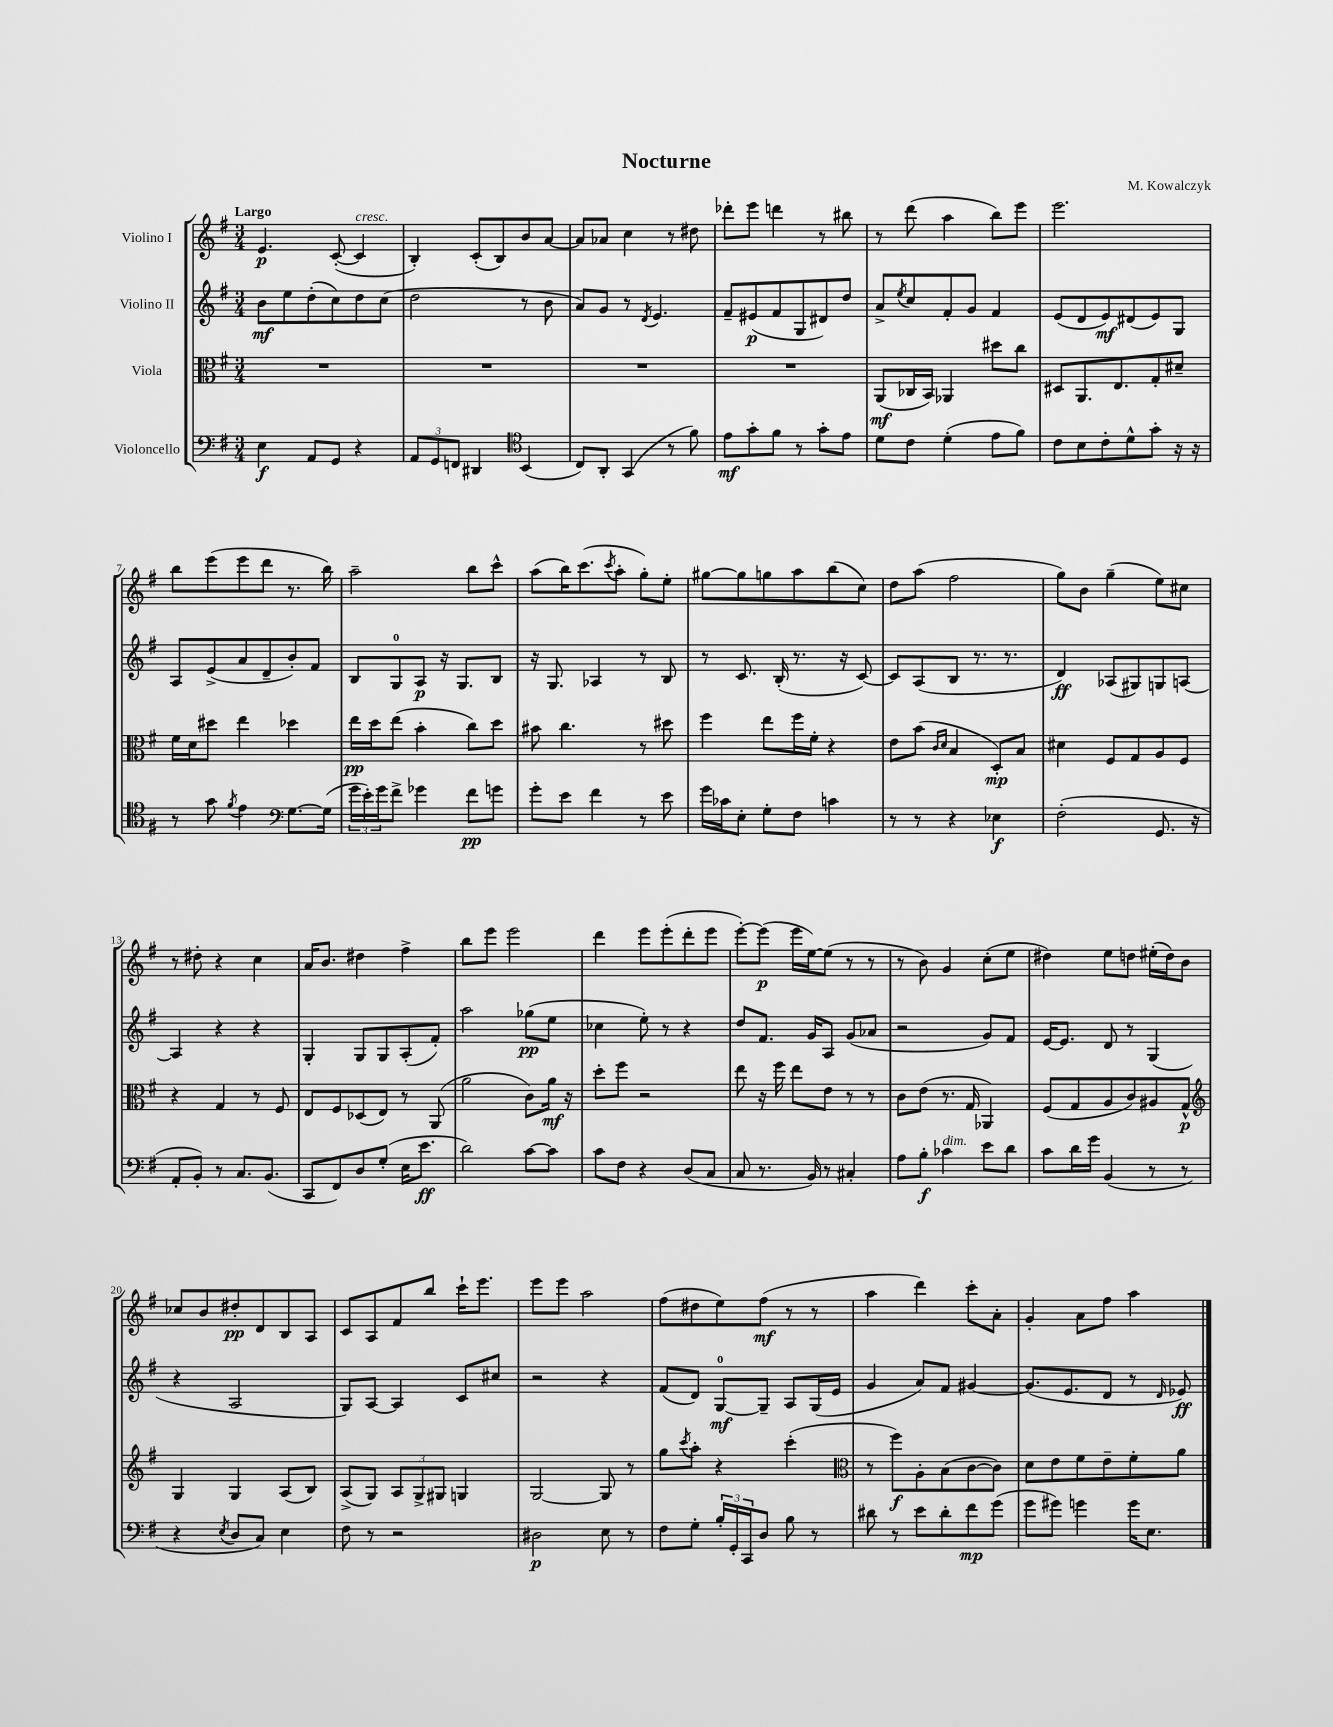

**kern	**kern	**kern	**kern
*staff4	*staff3	*staff2	*staff1
*clefF4	*clefC3	*clefG2	*clefG2
*k[f#]	*k[f#]	*k[f#]	*k[f#]
*M3/4	*M3/4	*M3/4	*M3/4
4E	2.r	8b	4.e
.	.	8ee	.
8AA	.	(8dd'	.
8GG	.	8cc)	([8c'
4r	.	8dd	4c]
.	.	(8cc	.
=	=	=	=
12AA	2.r	2dd	4B')
12GG	.	.	.
12FF	.	.	.
4DD#	.	.	(8c'
.	.	.	8B)
*clefC4	*	*	*
(4BB	.	8r	8b
.	.	8b	[8a
=	=	=	=
8C)	2.r	8a)	8a]
8AA'	.	8g	8a-
(4GG	.	8r	4cc
.	.	8qd	.
.	.	4.e	.
8r	.	.	8r
8f#)	.	.	8dd#
=	=	=	=
8e	2.r	8f#~	8ddd-'
8g'	.	(8e#	8eee
8f#	.	8f#	4ddd
8r	.	8G	.
8g'	.	8d#)	8r
8e	.	8dd	8bb#
=	=	=	=
8d	(8AA	8a^	8r
.	.	8qee	.
8c	16C-	8cc	(8ddd
.	16BB)	.	.
(4d'	4AA-	8f#'	4aa
.	.	8g	.
8e	8dd#	4f#	8bb)
8f#)	8cc	.	8eee
=	=	=	=
8c	8D#	(8e	2.eee
8B	8.AA	8d	.
8c'	.	8e)	.
.	8.E	.	.
8d^^	.	(8d#	.
8g'	8G'	8e)	.
16r	8d#~	8G	.
16r	.	.	.
=	=	=	=
8r	16f#	8A	8bb
.	16d	.	.
8g	8dd#	(8e^	(8eee
8qf#	.	.	.
4e	4ee	8a	8eee
.	.	8d~	8ddd
*clefF4	*	*	*
[8.G	4dd-	8b')	8.r
.	.	8f#	.
(16G]	.	.	16bb)
=	=	=	=
24g	16ee	8B	2aa~
24e')	.	.	.
.	16dd	.	.
24g	.	.	.
8f#^	(8ee	8G	.
4g-	4b'	8A	.
.	.	16r	.
.	.	8.G	.
8f#	8cc)	.	8bb
8g	8dd	8B	8ccc^^
=	=	=	=
8g'	8b#	16r	(8aa
.	.	8.G	.
8e	4.cc	.	16bb)
.	.	.	(8.ccc
4f#	.	4A-	.
.	.	.	8qccc
.	.	.	8aa'
8r	8r	8r	8gg')
8e	8dd#	8B	8ee'
=	=	=	=
16g	4ff#	8r	[8gg#
16c-	.	.	.
8E'	.	8.c	8gg#]
8G'	8ee	.	8gg
.	.	(16B'	.
8F#	16ff#	8.r	8aa
.	16f#'	.	.
4c	4r	.	(8bb
.	.	16r	.
.	.	[8c)	8cc)
=	=	=	=
8r	8e	8c]	8dd
8r	(8b	(8A	(8aa
.	16qqc	.	.
.	16qqd	.	.
4r	4B	8B	2ff#
.	.	8.r	.
4E-	8D')	.	.
.	.	8.r	.
.	8B	.	.
=	=	=	=
(2F#'	4d#	4d)	8gg)
.	.	.	8b
.	8F#	(8A-	(4gg~
.	8G	8G#)	.
8.GG	8A	8G	8ee)
.	8F#	[8A	8cc#
16r	.	.	.
=	=	=	=
8AA'	4r	4A]	8r
8BB')	.	.	8dd#'
8r	4G	4r	4r
8.C	.	.	.
.	8r	4r	4cc
(8.BB	.	.	.
.	8F#	.	.
=	=	=	=
8CC	8E	4G'	16a
.	.	.	8.b
8FF#)	8F#	.	.
8D	(8D-	8G	4dd#
(8G'	8E)	8G	.
16E	8r	(8A'	4ff#^
8.e	.	.	.
.	(8AA	8f#')	.
=	=	=	=
2d)	2a	2aa	8bb
.	.	.	8eee
.	.	.	2eee
[8c	8c)	(8gg-	.
8c]	16a	8ee	.
.	16r	.	.
=	=	=	=
8c	8dd'	4cc-	4ddd
8F#	8ff#	.	.
4r	2r	8ee')	8eee
.	.	8r	(8eee'
(8D	.	4r	8ddd'
8C	.	.	8eee
=	=	=	=
8C	8ee	8dd	[8eee')
8.r	16r	8.f#	(8eee]
.	16ff#	.	.
.	8ee	.	16eee
16BB)	.	16g	[16ee)
8r	8e	8A	(8ee]
4C#'	8r	(8g	8r
.	8r	8a-	8r
=	=	=	=
8A	8c	2r	8r
8B'	(8e	.	8b)
4c-	8.r	.	4g
.	16G	.	.
8e	4AA-)	8g)	(8cc'
8d	.	8f#	8ee
=	=	=	=
8c	(8F#	[16e	4dd#)
.	.	8.e]	.
16d	8G	.	.
16g	.	.	.
(4BB	8A	8d	8ee
.	8c)	8r	8dd
8r	8A#	(4G	(16ee#'
.	.	.	16dd)
8r	8G^^	.	8b
=	=	=	=
*	*clefG2	*	*
4r	4G	4r	8cc-
.	.	.	8b
8qE	.	.	.
8D	4G	2A	8dd#'
8C)	.	.	8d
4E	(8A	.	8B
.	8B)	.	8A
=	=	=	=
8F#	(8A^	8G)	8c
8r	8G)	[8A	8A
2r	12A	4A]	8f#
.	12G^	.	.
.	.	.	8bb
.	12G#	.	.
.	4G	8c	16ccc`
.	.	.	8.eee
.	.	8cc#	.
=	=	=	=
2D#	[2G	2r	8eee
.	.	.	8eee
.	.	.	2aa
8E	8G]	4r	.
8r	8r	.	.
=	=	=	=
8F#	8gg	(8f#	(8ff#
.	8qccc	.	.
8G'	8aa'	8d)	8dd#
24B'	4r	[8G	8ee)
24GG'	.	.	.
24CC	.	.	.
8D	.	8G~]	(8ff#
8B	(4ccc'	8A	8r
8r	.	(16G	8r
.	.	16e	.
=	=	=	=
*	*clefC3	*	*
8d#	8r	4g	4aa
8r	8ff#)	.	.
8e	8A'	8a)	4ddd)
8d#'	(8B	8f#	.
8f#	[8c	[4g#	8ccc'
(8g	8c])	.	8a'
=	=	=	=
8g	8d	(8.g#]	4g'
8g#)	8e	.	.
.	.	8.e	.
4g	8f#	.	8a
.	8e~	8d	8ff#
16g	8f#'	8r	4aa
8.E	.	.	.
.	.	16qqd	.
.	8a	8e-)	.
==	==	==	==
*-	*-	*-	*-
